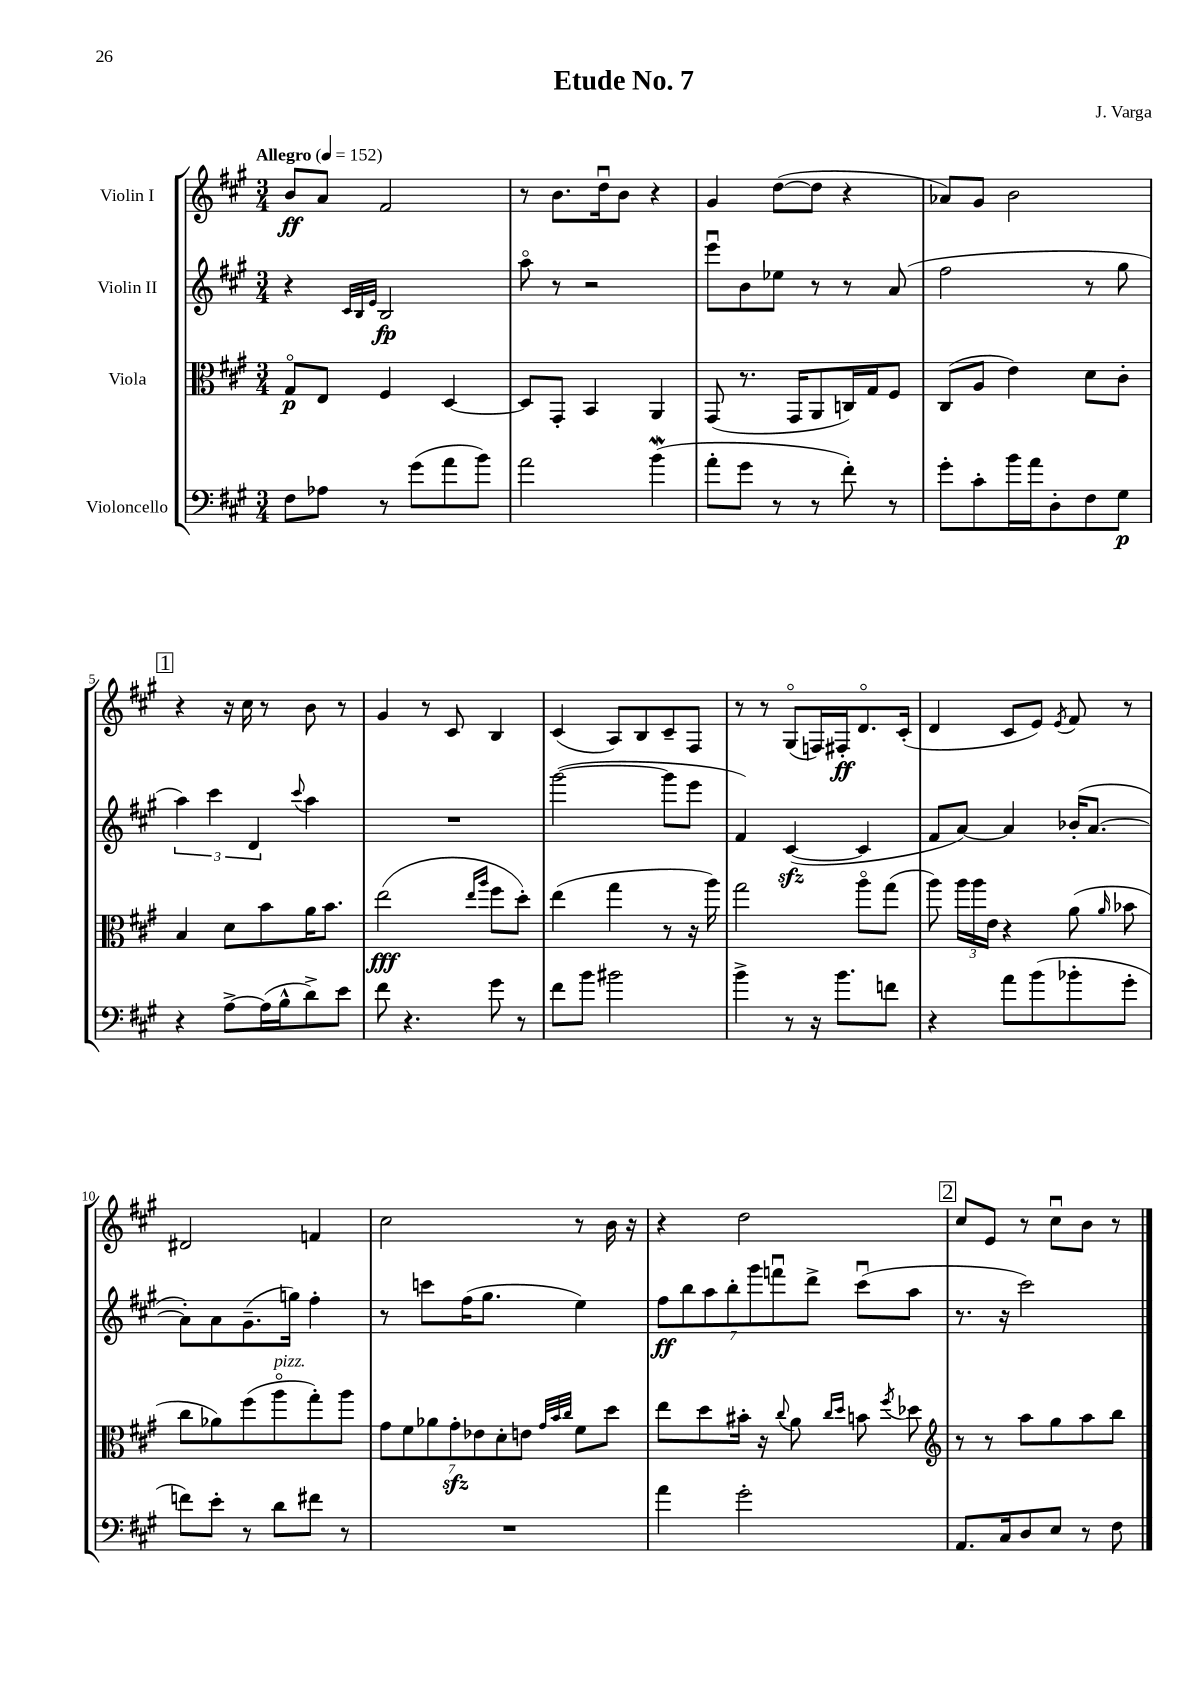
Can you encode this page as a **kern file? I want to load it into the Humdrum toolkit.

**kern	**kern	**kern	**kern
*staff4	*staff3	*staff2	*staff1
*clefF4	*clefC3	*clefG2	*clefG2
*k[f#c#g#]	*k[f#c#g#]	*k[f#c#g#]	*k[f#c#g#]
*M3/4	*M3/4	*M3/4	*M3/4
*MM152	*MM152	*MM152	*MM152
8F#	8G#o	4r	8b
8A-	8E	.	8a
.	.	32qqc#	.
.	.	32qqB	.
.	.	32qqe	.
8r	4F#	2B	2f#
(8g#	.	.	.
8a	[4D	.	.
8b)	.	.	.
=	=	=	=
2a	8D]	8aao	8r
.	8GG#'	8r	8.b
.	4BB	2r	.
.	.	.	16ddu
.	.	.	8b
(4b	4AA	.	4r
=	=	=	=
8a'	(8GG#	8eeeu	4g#
8g#	8.r	8b	.
8r	.	8ee-	([8dd
.	16GG#	.	.
8r	8AA	8r	8dd]
8f#')	16C)	8r	4r
.	16G#	.	.
8r	8F#	(8a	.
=	=	=	=
8g#'	(8C#	2ff#	8a-)
8c#'	8A	.	8g#
16b	4e)	.	2b
16a	.	.	.
8D'	.	.	.
8F#	8d	8r	.
8G#	8c#'	8gg#	.
=	=	=	=
4r	4B	6aa)	4r
.	.	6ccc#	.
[8A^	8d	.	16r
.	.	.	16cc#
.	.	6d	.
(16A]	8b	.	8r
16B^^	.	.	.
.	.	8qqccc#	.
8d^)	16a	4aa	8b
.	8.b	.	.
8e	.	.	8r
=	=	=	=
8f#	(2ee	2.r	4g#
4.r	.	.	.
.	.	.	8r
.	.	.	8c#
.	16qqee	.	.
.	16qqaa	.	.
8g#	8ff#	.	4B
8r	8dd')	.	.
=	=	=	=
8f#	(4ee	([2ggg#	(4c#
8b	.	.	.
2b#	4gg#	.	8A)
.	.	.	8B
.	8r	8ggg#]	8c#~
.	16r	8eee	8F#
.	16aa)	.	.
=	=	=	=
4b^	2gg#	4f#)	8r
.	.	.	8r
8r	.	([4c#	(8G#o
16r	.	.	16F)
8.b	.	.	16F#'
.	8aao	4c#]	8.do
8f	(8gg#	.	.
.	.	.	(16c#'
=	=	=	=
4r	8aa)	8f#	4d
.	24aa	[8a)	.
.	24aa	.	.
.	24e	.	.
8a	4r	4a]	8c#
(8b	.	.	8e)
.	.	.	8qe
8b-'	(8a	(16b-'	8f#
.	.	[8.a	.
.	16qqa	.	.
8g#'	8b-	.	8r
=	=	=	=
8f)	8cc#	8a'])	2d#
8e'	8a-)	8a	.
8r	(8ff#	(8.g#~	.
8d	8aao	.	.
.	.	16gg)	.
8f#	8gg#')	4ff#'	4f
8r	8aa	.	.
=	=	=	=
2.r	14g#	8r	2cc#
.	14f#	.	.
.	.	8ccc	.
.	14a-	.	.
.	14g#'	.	.
.	.	(16ff#	.
.	14e-	.	.
.	.	8.gg#	.
.	14d'	.	.
.	14e	.	.
.	32qqg#	.	.
.	32qqb	.	.
.	32qqcc#	.	.
.	8f#	4ee)	8r
.	8dd	.	16b
.	.	.	16r
=	=	=	=
4a	8ee	14ff#	4r
.	.	14bb	.
.	8dd	.	.
.	.	14aa	.
.	.	14bb'	.
2g#'	16b#'	.	2dd
.	.	14ggg#	.
.	16r	.	.
.	.	14fffu	.
.	8qqcc#	.	.
.	8a	.	.
.	.	14ddd^	.
.	16qqcc#	.	.
.	16qqdd	.	.
.	8b	(8ccc#u	.
.	8qff#	.	.
.	8dd-	8aa	.
=	=	=	=
*	*clefG2	*	*
8.AA	8r	8.r	8cc#
.	8r	.	8e
16C#	.	16r	.
8D	8aa	2ccc#)	8r
8E	8gg#	.	8cc#u
8r	8aa	.	8b
8F#	8bb	.	8r
==	==	==	==
*-	*-	*-	*-
